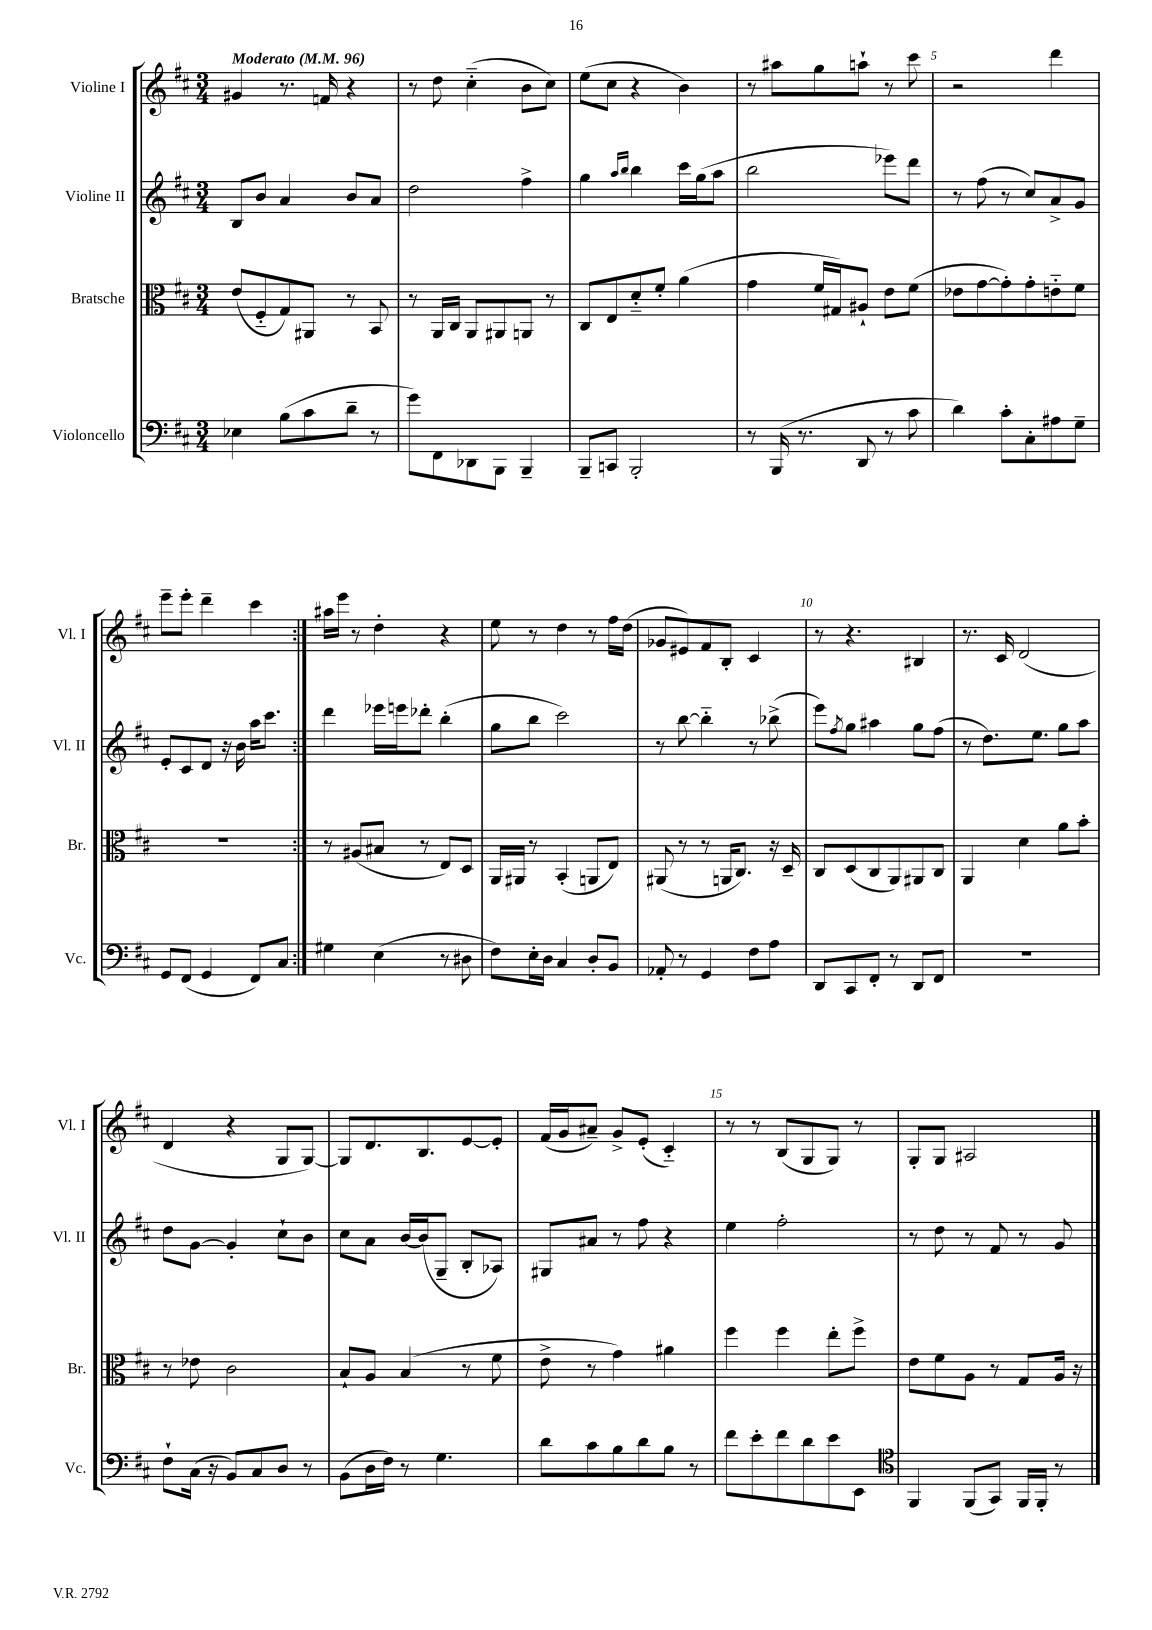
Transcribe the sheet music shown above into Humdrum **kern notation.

**kern	**kern	**kern	**kern
*staff4	*staff3	*staff2	*staff1
*clefF4	*clefC3	*clefG2	*clefG2
*k[f#c#]	*k[f#c#]	*k[f#c#]	*k[f#c#]
*M3/4	*M3/4	*M3/4	*M3/4
*MM96	*MM96	*MM96	*MM96
4E-	(8e	8B	4g#
.	8F#'~	8b	.
(8B	8G)	4a	8.r
8c#	8AA#	.	.
.	.	.	16f
8d~	8r	8b	4r
8r	8BB	8a	.
=	=	=	=
8g)	8r	2dd	8r
8FF#	16AA	.	8dd
.	16C#	.	.
8DD-	8AA	.	(4cc#'~
8BBB	8AA#	.	.
4BBB~	8AA	4ff#^	8b
.	8r	.	8cc#)
=	=	=	=
8BBB~	8C#	4gg	(8ee
8CC	8E	.	8cc#
.	.	16qqaa	.
.	.	16qqbb	.
2BBB'	8d'~	4bb	4r
.	8f#'	.	.
.	(4a	16ccc#	4b)
.	.	(16gg	.
.	.	8aa	.
=	=	=	=
8r	4g	2bb	8r
(16BBB	.	.	8aa#
8.r	.	.	.
.	16f#	.	8gg
.	16G#)	.	.
8DD	8A#`	.	8aa`
8r	8e	8eee-)	8r
8c#	(8f#	8ddd	8ccc#
=	=	=	=
4d)	8e-	8r	2r
.	[8g	(8ff#	.
8c#'	8g'])	8r	.
8C#'	8g'	8cc#)	.
8A#	8e'~	8a^	4ddd
8G~	8f#	8g	.
=	=	=	=
8GG	2.r	8e'	8eee~
(8FF#	.	8c#	8eee'
4GG	.	8d	4ddd~
.	.	16r	.
.	.	16b	.
8FF#)	.	16aa	4ccc#
.	.	8.ccc#	.
8C#	.	.	.
=:|!	=:|!	=:|!	=:|!
4G#	8r	4ddd	16aa#
.	.	.	16eee
.	(8A#	.	8r
(4E	8B#	16eee-	4dd'
.	.	16eee	.
.	8r	8ddd-'	.
8r	8E)	(4bb'	4r
8D#	8D	.	.
=	=	=	=
8F#)	16AA	8gg	8ee
.	16AA#	.	.
16E'	8r	8bb	8r
16D	.	.	.
4C#	(4BB'	2ccc#)	4dd
8D'	8AA	.	8r
8BB	8E)	.	16ff#
.	.	.	(16dd
=	=	=	=
8AA-'	(8AA#	8r	8g-
8r	8r	[8bb	8e#)
4GG	8r	4bb'~]	8f#
.	16AA	.	8B'
.	8.C#)	.	.
8F#	.	8r	4c#
8A	16r	(8bb-^	.
.	16D~	.	.
=	=	=	=
8DD	8C#	8eee)	8r
.	.	8qff#	.
8CC#	(8D	8gg	4.r
8FF#'	8C#	4aa#	.
8r	8AA)	.	.
8DD	8AA#	8gg	4B#
8FF#	8C#	(8ff#	.
=	=	=	=
2.r	4AA	8r	8.r
.	.	8.dd)	.
.	.	.	16c#
.	4d	.	(2d
.	.	8.ee	.
.	8a	8gg	.
.	8b'	8aa	.
=	=	=	=
8F#`	8r	8dd	4d
(16C#	8e-	[8g	.
16r	.	.	.
8BB)	2c#	4g']	4r
8C#	.	.	.
8D	.	8cc#`	8G
8r	.	8b	[8G)
=	=	=	=
(8BB	8B`	8cc#	8G]
16D	8A	8a	8.d
16F#)	.	.	.
8r	(4B	[16b	.
.	.	(16b]	8.B
4.G	.	8G~	.
.	8r	8B'	[8e
.	8f#	8A-)	8e']
=	=	=	=
8d	8e^	8G#	(16f#
.	.	.	16g
8c#	8r	8a#	8a#~)
8B	4g)	8r	8g^
8d	.	8ff#	(8e'
8B	4a#	4r	4c#'~)
8r	.	.	.
=	=	=	=
8f#	4ff#	4ee	8r
8e'	.	.	8r
8f#	4ff#	2ff#'	(8B
8d	.	.	8G
8e	8ee'	.	8G)
8EE	8ff#^	.	8r
=	=	=	=
*clefC4	*	*	*
4FF#	8e	8r	8G'
.	8f#	8dd	8G
(8FF#	8A	8r	2A#
8GG)	8r	8f#	.
16FF#	8G	8r	.
16FF#'	.	.	.
8r	16A	8g	.
.	16r	.	.
==	==	==	==
*-	*-	*-	*-
